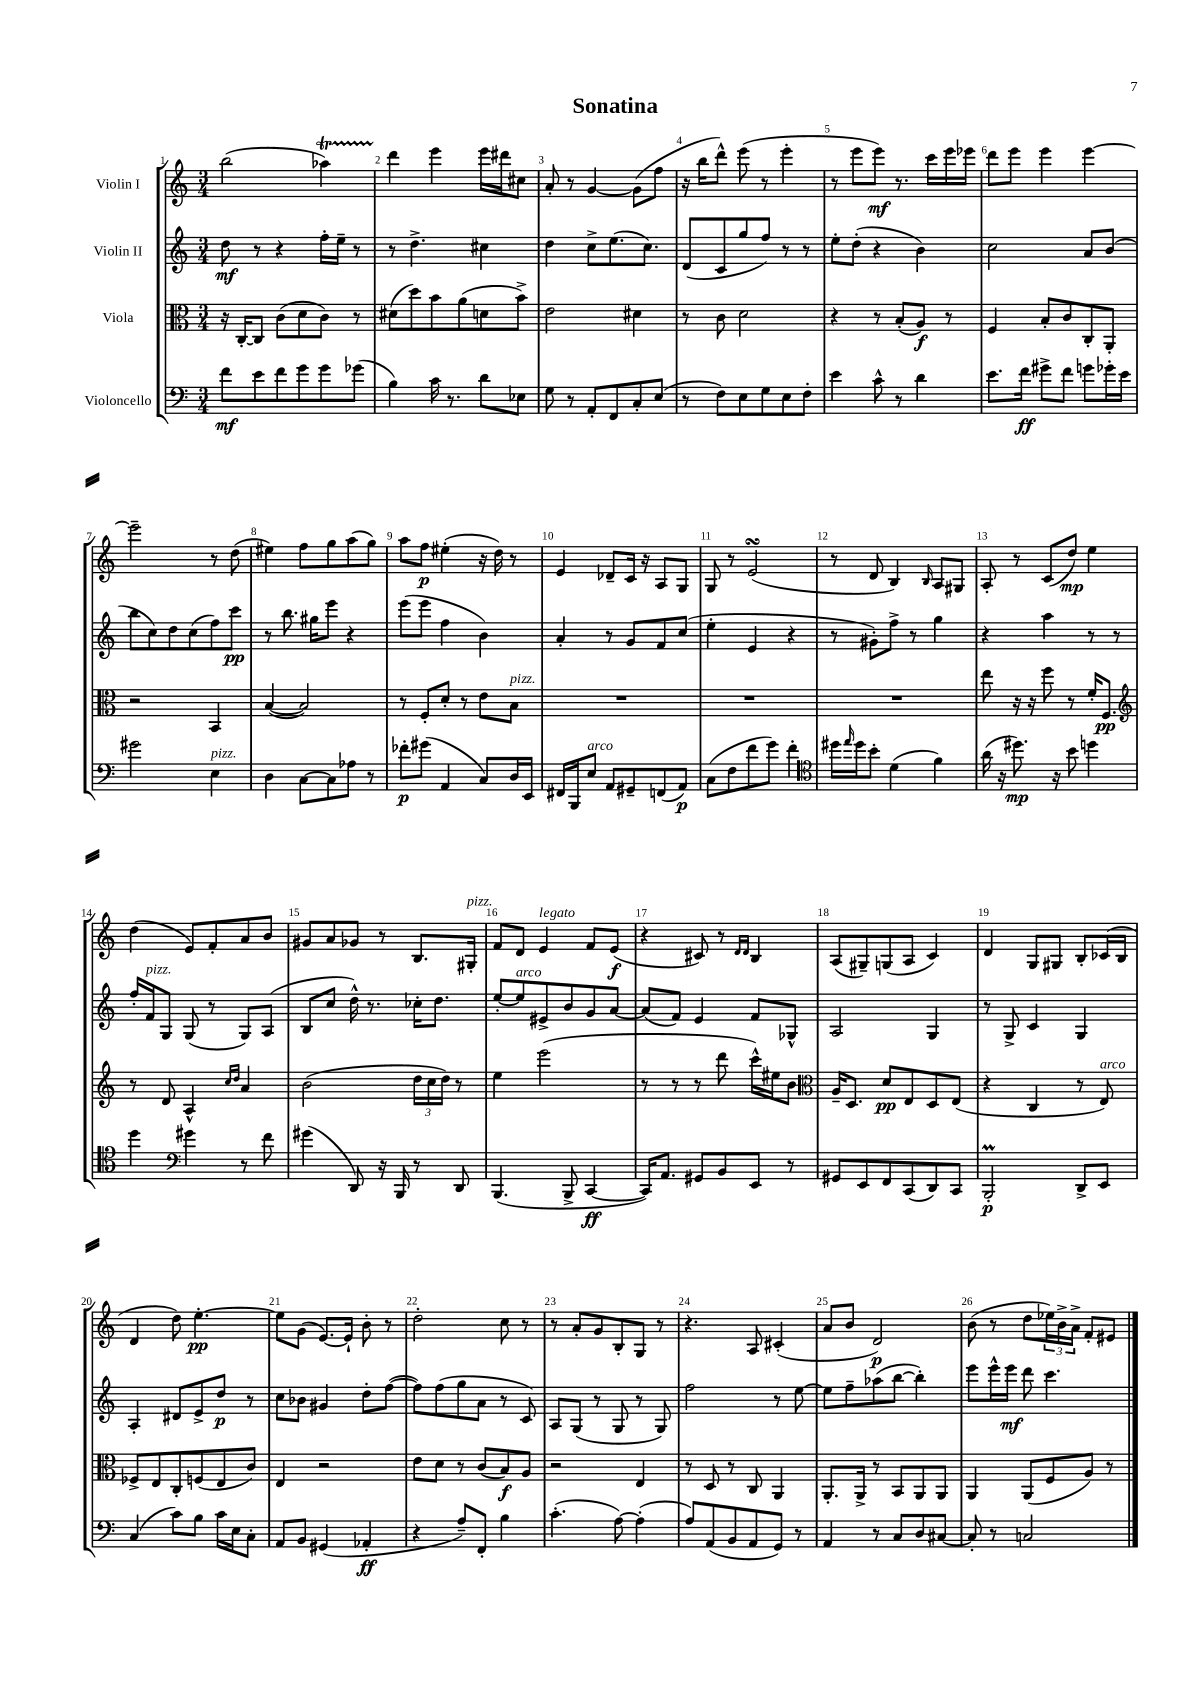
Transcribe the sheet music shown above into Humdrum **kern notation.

**kern	**kern	**kern	**kern
*staff4	*staff3	*staff2	*staff1
*clefF4	*clefC3	*clefG2	*clefG2
*k[]	*k[]	*k[]	*k[]
*M3/4	*M3/4	*M3/4	*M3/4
8f	16r	8dd	(2bb
.	[16C'	.	.
8e	8C]	8r	.
8f	(8c	4r	.
8g	8d	.	.
8g	8c)	16ff'	4aa-)
.	.	16ee~	.
(8g-	8r	8r	.
=	=	=	=
4B)	(8d#	8r	4ddd
.	8dd)	4.dd^	.
16c	8b	.	4eee
8.r	.	.	.
.	(8a	.	.
8d	8d	4cc#	16eee
.	.	.	16ddd#
8E-	8b^)	.	8cc#
=	=	=	=
8G	2e	4dd	8a'
8r	.	.	8r
8AA'	.	8cc^	[4g
8FF	.	(8.ee	.
8C'	4d#	.	(8g]
.	.	8.cc)	.
(8E	.	.	8ff
=	=	=	=
8r	8r	(8d	16r
.	.	.	16bb
8F)	8c	8c	8ddd^^)
8E	2d	8gg	(8eee
8G	.	8ff)	8r
8E	.	8r	4eee'
8F'	.	8r	.
=	=	=	=
4e	4r	8ee'	8r
.	.	(8dd'	8eee
8c^^	8r	4r	8eee)
8r	(8B'	.	8.r
4d	8A)	4b)	.
.	.	.	16ccc
.	8r	.	16eee
.	.	.	16eee-
=	=	=	=
8.e	4F	2cc	8ddd
.	.	.	8eee
16f	.	.	.
8g#^	8B'	.	4eee
8f	8c	.	.
8g	8C'	8a	[4eee
16g-'	8AA'	(8b	.
16e	.	.	.
=	=	=	=
2g#	2r	8bb	2eee~]
.	.	8cc)	.
.	.	8dd	.
.	.	(8cc	.
4E	4BB	8ff)	8r
.	.	8ccc	(8dd
=	=	=	=
4D	([4B	8r	4ee#)
.	.	8.bb	.
[8C	2B])	.	8ff
.	.	16gg#	.
8C]	.	8eee	8gg
8A-	.	4r	(8aa
8r	.	.	8gg)
=	=	=	=
8f-'	8r	(8eee	8aa
(8g#	8F'	8eee	8ff
4AA	8d'	4ff	(4ee#'
.	8r	.	.
8C)	8e	4b)	16r
.	.	.	16dd)
16D	8B	.	8r
16EE	.	.	.
=	=	=	=
16FF#	2.r	4a'	4e
16BBB	.	.	.
8E	.	.	.
8AA	.	8r	8d-~
8GG#~	.	8g	16c
.	.	.	16r
(8FF	.	8f	8A
8AA)	.	(8cc	8G
=	=	=	=
(8C	2.r	4ee'	8G
8F	.	.	8r
8f	.	4e	(2e
8g)	.	.	.
4f'	.	4r	.
=	=	=	=
*clefC4	*	*	*
16dd#	2.r	8r	8r
16qqee	.	.	.
16dd#	.	.	.
8b'	.	8g#')	8d
(4d	.	8ff^	4B)
.	.	8r	.
.	.	.	16qqB
4f)	.	4gg	8A
.	.	.	8G#
=	=	=	=
(16a	8ee	4r	8A'
16r	.	.	.
8.dd#)	16r	.	8r
.	16r	.	.
.	8ff	4aa	(8c
16r	.	.	.
8b	8r	.	8dd)
4dd	16f'	8r	4ee
.	8.F	.	.
.	.	8r	.
=	=	=	=
*	*clefG2	*	*
4dd	8r	16ff'	(4dd
.	.	16f	.
.	8d	8G	.
*clefF4	*	*	*
4g#	4A^^	(8G	8e)
.	.	8r	8f'
.	16qqcc	.	.
.	16qqdd	.	.
8r	4a	8G)	8a
8f	.	(8A	8b
=	=	=	=
(4g#	(2b	8B	8g#
.	.	8cc	8a
8DD)	.	16dd^^)	8g-
.	.	8.r	.
16r	.	.	8r
16BBB	.	.	.
8r	24dd	16cc-'	8.B
.	24cc	.	.
.	.	8.dd	.
.	24dd)	.	.
8DD	8r	.	.
.	.	.	16G#'
=	=	=	=
(4.BBB	4ee	[8ee'	8f
.	.	8ee]	8d
.	(2eee	8e#^	4e
8BBB^	.	8b	.
[4CC	.	8g	8f
.	.	[8a	(8e
=	=	=	=
16CC])	8r	(8a]	4r
8.AA	.	.	.
.	8r	8f)	.
8GG#	8r	4e	8c#)
8BB	8ddd	.	8r
.	.	.	16qqd
.	.	.	16qqd
8EE	16ccc^^)	8f	4B
.	16ee#	.	.
8r	8b	8G-^^	.
=	=	=	=
*	*clefC3	*	*
8GG#	16A~	2A	(8A
.	8.D	.	.
8EE	.	.	8G#~)
8FF	8d	.	(8G
(8CC	8E	.	8A
8DD)	8D	4G	4c)
8CC	(8E	.	.
=	=	=	=
2BBB'	4r	8r	4d
.	.	8G^	.
.	4C	4c	8G
.	.	.	8G#
8DD^	8r	4G	8B'
8EE	8E)	.	(16c-
.	.	.	16B
=	=	=	=
(4C	8F-^	4A'	4d
.	8E	.	.
8c)	8C'	8d#	8dd)
8B	(8F	8e^	[4.ee'
16c	8E	8dd	.
16E	.	.	.
8C'	8c)	8r	.
=	=	=	=
8AA	4E	8cc	8ee]
8BB	.	8b-	(8g
(4GG#	2r	4g#	[8.e)
.	.	.	16e`]
4AA-'	.	8dd'	8b'
.	.	([8ff	8r
=	=	=	=
4r	8e	8ff])	2dd'
.	8d	(8ff	.
8A~)	8r	8gg	.
8FF'	(8c	8a	.
4B	8B)	8r	8cc
.	8A	8c)	8r
=	=	=	=
(4.c'	2r	8A	8r
.	.	(8G	8a'
.	.	8r	8g
[8A)	.	8G	8B'
(4A']	4E	8r	8G
.	.	8G)	8r
=	=	=	=
8A)	8r	2ff	4.r
(8AA	8D	.	.
8BB	8r	.	.
8AA	8C	.	8A
8GG)	4AA	8r	(4c#'
8r	.	[8ee	.
=	=	=	=
4AA	8.AA'	8ee]	8a
.	.	8ff~	8b
.	16AA^	.	.
8r	8r	(8aa-	2d)
8C	8BB	[8bb	.
8D	8AA	4bb'])	.
[8C#	8AA	.	.
=	=	=	=
8C#']	4AA	8eee	(8b
8r	.	16eee^^	8r
.	.	16eee	.
2C	(8AA	8ddd	8dd
.	8F	4.ccc	24ee-)
.	.	.	24b^
.	.	.	24a^
.	8A)	.	8f'
.	8r	.	8e#
==	==	==	==
*-	*-	*-	*-
